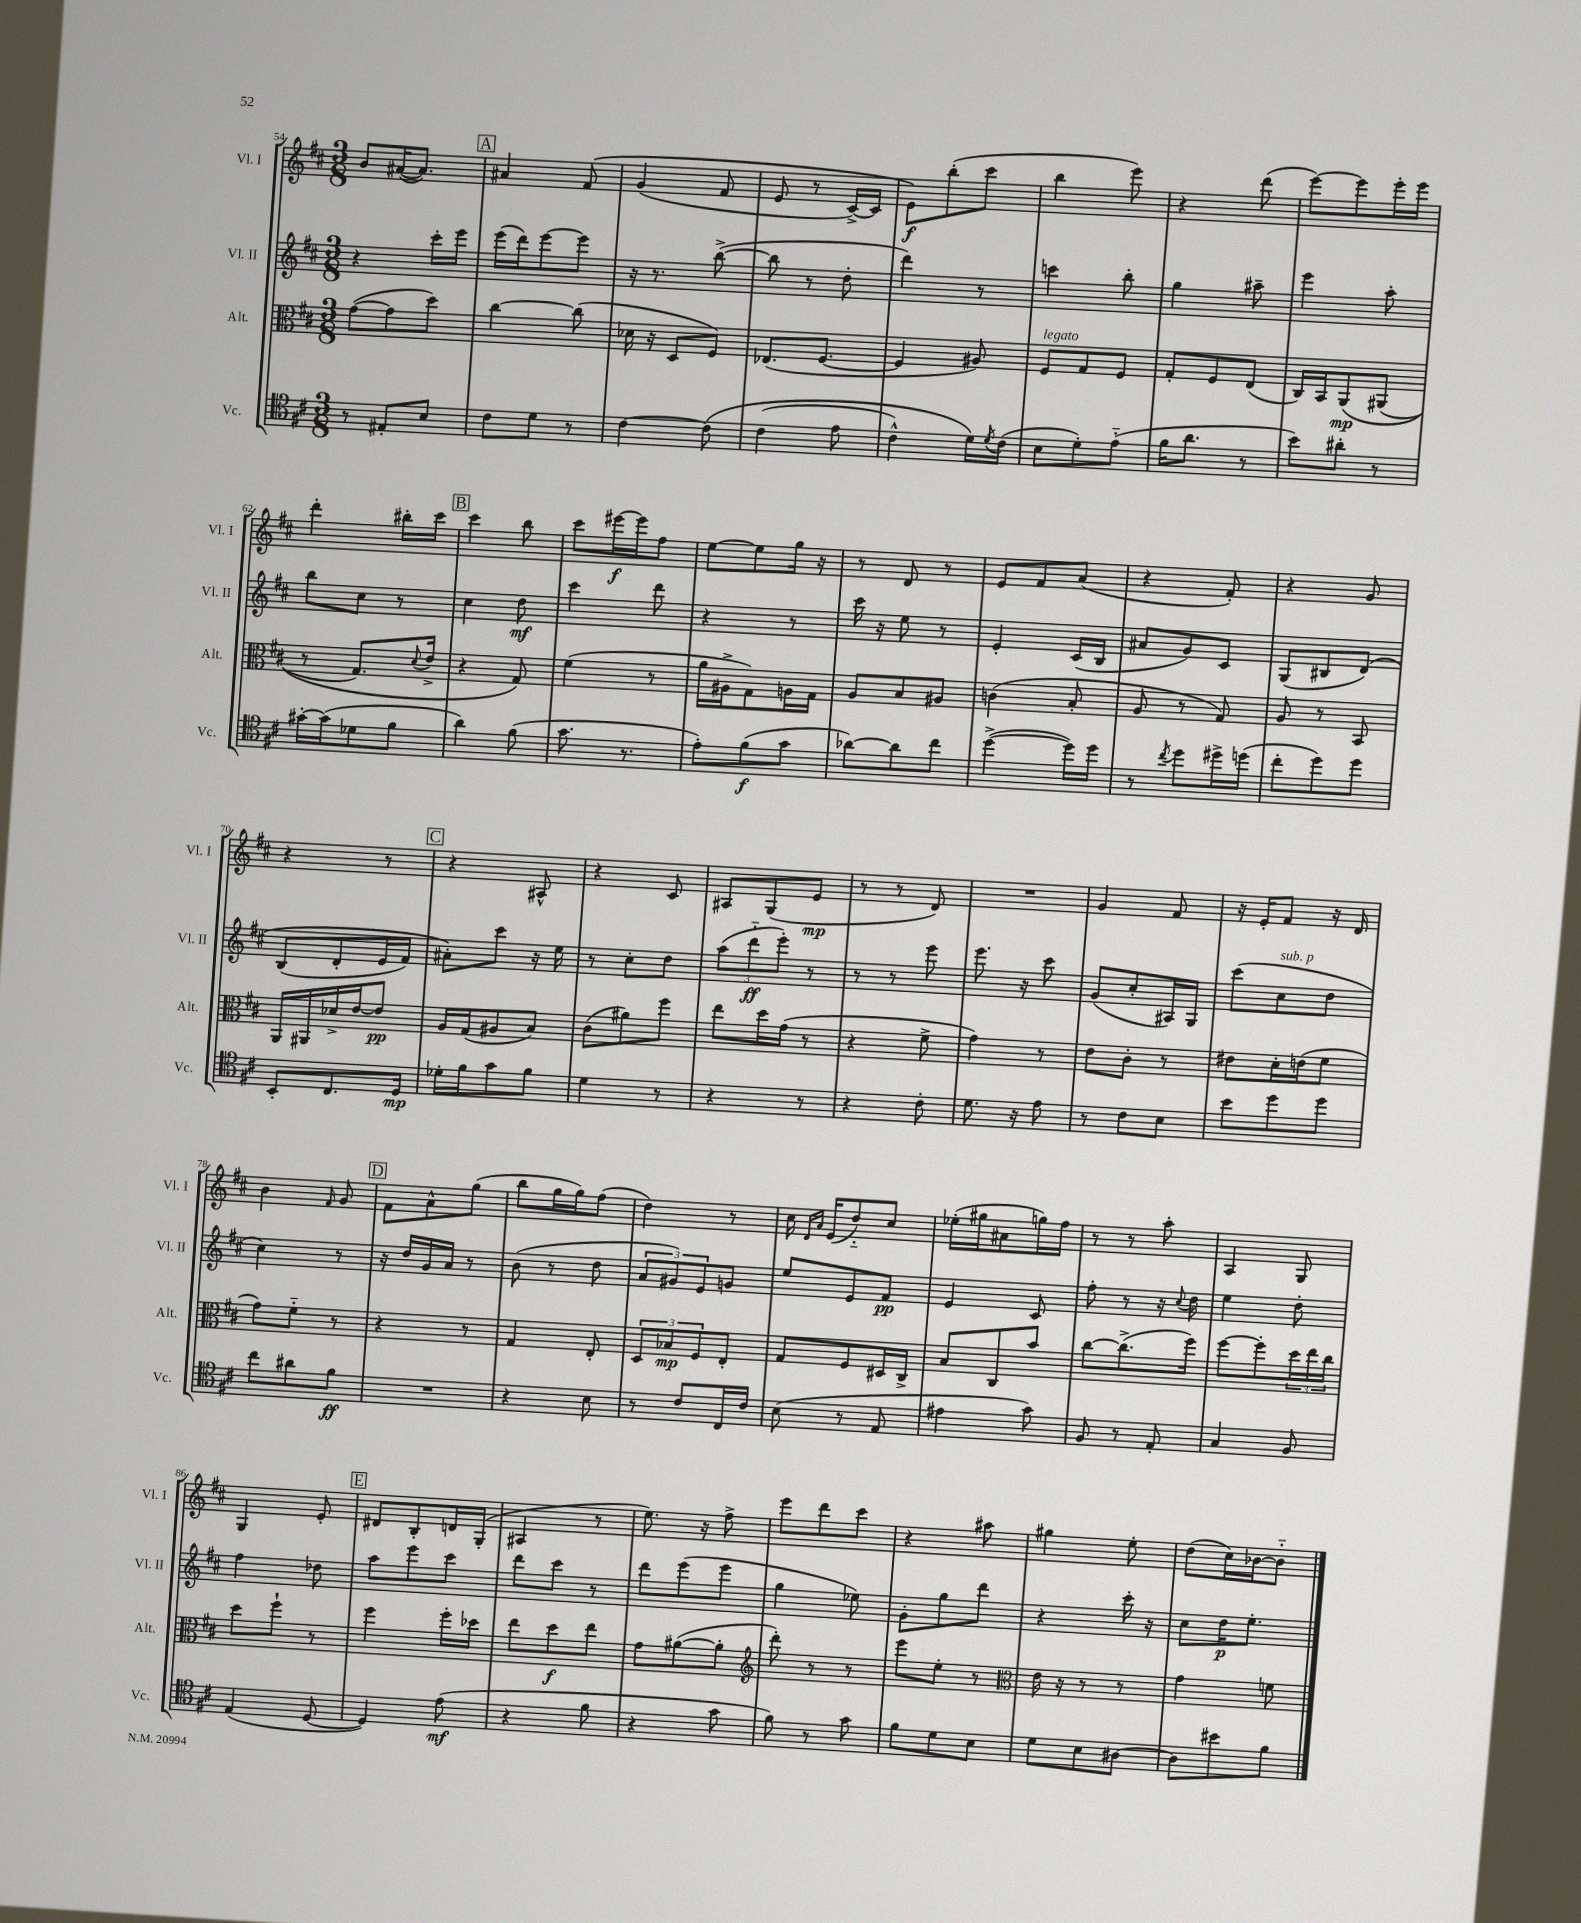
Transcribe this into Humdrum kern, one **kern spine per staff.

**kern	**dynam	**kern	**dynam	**kern	**dynam	**kern	**dynam
*part4	*part4	*part3	*part3	*part2	*part2	*part1	*part1
*staff4	*staff4	*staff3	*staff3	*staff2	*staff2	*staff1	*staff1
*I"Vc.	*	*I"Alt.	*	*I"Vl. II	*	*I"Vl. I	*
*I'Vc.	*	*I'Alt.	*	*I'Vl. II	*	*I'Vl. I	*
*clefC4	*	*clefC3	*	*clefG2	*	*clefG2	*
*k[f#c#]	*	*k[f#c#]	*	*k[f#c#]	*	*k[f#c#]	*
*M3/8	*	*M3/8	*	*M3/8	*	*M3/8	*
=54	=54	=54	=54	=54	=54	=54	=54
8r	.	([8g\L	.	4r	.	8b/L	.
8E#X'/L	.	8g\]	.	.	.	([16a#X/K	.
.	.	.	.	.	.	8.a#/J])	.
8B/J	.	8dd\J)	.	16ccc#'\LL	.	.	.
.	.	.	.	16eee\JJ	.	.	.
!!LO:REH:place=s1:t=A
=55	=55	=55	=55	=55	=55	=55	=55
8c#\L	.	[4cc#\	.	(16eee\LL	.	4a#X/	.
.	.	.	.	16ddd\J)	.	.	.
8d\J	.	.	.	[8eee\	.	.	.
8r	.	(8cc#\]	.	8eee\J]	.	(8f#/	.
=56	=56	=56	=56	=56	=56	=56	=56
[4c#\	.	16d-X\	.	16r	.	(4g/	.
.	.	16r	.	8.r	.	.	.
.	.	8D/L	.	.	.	.	.
(8c#\]	.	8F#/J)	.	([8bb^\	.	8f#/	.
=57	=57	=57	=57	=57	=57	=57	=57
(4c#\	.	(8.E-X/L	.	8bb\]	.	8e/	.
.	.	.	.	8r	.	8r	.
.	.	[8.F#/J	.	.	.	.	.
8e\	.	.	.	8dd'\	.	[16c#^/LL)	.
.	.	.	.	.	.	16c#/JJ]	.
=58	=58	=58	=58	=58	=58	=58	=58
4c#^^\)	.	4F#/]	.	4ddd\)	.	8e\L)	f
.	.	.	.	.	.	(8bb'\	.
16d\LL)	.	8A#X/)	.	8r	.	8ccc#\J	.
8qd/	.	.	.	.	.	.	.
(16c#\JJ	.	.	.	.	.	.	.
=59	=59	=59	=59	=59	=59	=59	=59
!	!	!LO:TX:a:i:t=legato	!	!	!	!	!
8B\L	.	8F#/L	.	4cccn\	.	4bb\	.
8d'\)	.	8G/	.	.	.	.	.
(8e\J	.	8F#/J	.	8bb'\	.	8eee\)	.
=60	=60	=60	=60	=60	=60	=60	=60
16f#\KL	.	8G'/L	.	4gg\	.	4r	.
8.a\J	.	.	.	.	.	.	.
.	.	8F#/	.	.	.	.	.
8r	.	(8E/J	.	8aa#X~\	.	(8ddd\	.
=61	=61	=61	=61	=61	=61	=61	=61
8b\L)	.	16C#/LL)	.	4eee\	.	[8eee\L)	.
.	.	16BB/J	.	.	.	.	.
8a#X'\J	.	(8AA/	mp	.	.	8eee\]	.
8r	.	(8AA#X/J	.	8aa'\	.	16eee'\L	.
.	.	.	.	.	.	16eee\JJ	.
!!LO:LB:g=z
=62	=62	=62	=62	=62	=62	=62	=62
[16g#X'\LL	.	8r	.	8bb\L	.	4ddd'\	.
(16g#\J]	.	.	.	.	.	.	.
8d-X\	.	8.G/L)	.	8cc#\J	.	.	.
8f#\J	.	.	.	8r	.	16bb#X'\LL	.
.	.	8qqd/	.	.	.	.	.
.	.	16e^/Jk	.	.	.	16ccc#\JJ	.
!!LO:REH:place=s1:t=B
=63	=63	=63	=63	=63	=63	=63	=63
4a\)	.	4r	.	4cc#\	.	4ccc#\	.
(8f#\	.	8G/)	.	8dd\	mf	8bb\	.
=64	=64	=64	=64	=64	=64	=64	=64
8.g\	.	(4f#\	.	4ccc#\	.	8ccc#\L	.
.	.	.	.	.	.	[16eee#X\L	f
8.r	.	.	.	.	.	16eee#\J]	.
.	.	8r	.	8ddd\	.	8ff#\J	.
=65	=65	=65	=65	=65	=65	=65	=65
8e'\L)	.	16a\LL	.	4r	.	[8ee\L	.
.	.	16A#X^\J	.	.	.	.	.
(8f#\	f	8G\)	.	.	.	8ee\]	.
8g\J	.	16An\L	.	8r	.	16gg\Jk	.
.	.	16G\JJ	.	.	.	16r	.
=66	=66	=66	=66	=66	=66	=66	=66
[8a-X\L)	.	8A/L	.	16ccc#\	.	8r	.
.	.	.	.	16r	.	.	.
8a-\]	.	8B/	.	8ee\	.	8d/	.
8cc#\J	.	8A#X/J	.	8r	.	8r	.
=67	=67	=67	=67	=67	=67	=67	=67
([4dd^\	.	(4cn\	.	4e'/	.	8e/L	.
.	.	.	.	.	.	8f#/	.
16dd\LL])	.	8B'/	.	(16c#/LL	.	(8a/J	.
16dd\JJ	.	.	.	16B/JJ	.	.	.
=68	=68	=68	=68	=68	=68	=68	=68
8r	.	8A/	.	8a#X/L	.	4r	.
8qcc#/	.	.	.	.	.	.	.
8dd\L	.	8r	.	8g/)	.	.	.
16dd#X^\L	.	8G/)	.	8c#/J	.	8f#'/)	.
(16ddn\JJ	.	.	.	.	.	.	.
=69	=69	=69	=69	=69	=69	=69	=69
8cc#'\L	.	8A/	.	(8G/L	.	4r	.
8dd\)	.	8r	.	8B#X/	.	.	.
8dd\J	.	8BB/	.	(8d/J)	.	8g/	.
!!LO:LB:g=z
=70	=70	=70	=70	=70	=70	=70	=70
8BB'/L	.	16AA/LL	.	(8B/L	.	4r	.
.	.	16AA#X/	.	.	.	.	.
8.C#/	.	16d-X^/	.	8d'/	.	.	.
.	.	[16e/J	.	.	.	.	.
.	.	8e/J]	pp	16e/L	.	8r	.
16D/Jk	mp	.	.	16f#/JJ)	.	.	.
!!LO:REH:place=s1:t=C
=71	=71	=71	=71	=71	=71	=71	=71
16d-X'\LL	.	16A/LL	.	8a#X'\L)	.	4r	.
16f#\J	.	(16G/J	.	.	.	.	.
8g\	.	8A#X/	.	8ccc#\J	.	.	.
8f#\J	.	8B/J)	.	16r	.	8A#X^^/	.
.	.	.	.	16ee\	.	.	.
=72	=72	=72	=72	=72	=72	=72	=72
4d\	.	(8c#\L	.	8r	.	4r	.
.	.	8a#X\)	.	8cc#'\L	.	.	.
8r	.	8ff#\J	.	8dd\J	.	8c#/	.
=73	=73	=73	=73	=73	=73	=73	=73
4r	.	8ee\L	.	(12aa\L	.	8A#X/L	.
.	.	.	.	12ddd\	ff	.	.
.	.	16dd\L	.	.	.	(8G/	.
.	.	.	.	12eee'\J)	.	.	.
.	.	(16g\JJ	.	.	.	.	.
8r	.	8r	.	8r	.	8e/J	mp
=74	=74	=74	=74	=74	=74	=74	=74
4r	.	4r	.	8r	.	8r	.
.	.	.	.	8r	.	8r	.
8c#'\	.	8f#^\	.	8eee\	.	8d/)	.
=75	=75	=75	=75	=75	=75	=75	=75
8.d\	.	4g\)	.	8.eee\	.	4.r	.
16r	.	.	.	16r	.	.	.
8e\	.	8r	.	8ccc#\	.	.	.
=76	=76	=76	=76	=76	=76	=76	=76
8r	.	8e\L	.	(8g/L	.	4g/	.
8c#\L	.	8c#'\J	.	8cc#'/	.	.	.
8B\J	.	8r	.	16A#X/L)	.	8f#/	.
.	.	.	.	16G/JJ	.	.	.
=77	=77	=77	=77	=77	=77	=77	=77
8b\L	.	8e#X\L	.	(8ccc#\L	.	16r	.
.	.	.	.	.	.	16e'/KL	.
!	!	!	!	!LO:TX:a:i:t=sub. p	!	!	!
8dd\	.	16d'\L	.	8cc#\	.	8f#/J	.
.	.	(16en\J	.	.	.	.	.
8dd\J	.	8f#\J	.	8dd\J	.	16r	.
.	.	.	.	.	.	16d/	.
!!LO:LB:g=z
=78	=78	=78	=78	=78	=78	=78	=78
8cc#\L	.	8g\L)	.	4cc#\)	.	4b\	.
8a#X\	.	8f#\J	.	.	.	.	.
.	.	.	.	.	.	16qqf#/	.
8f#\J	ff	8r	.	8r	.	8g/	.
!!LO:REH:place=s1:t=D
=79	=79	=79	=79	=79	=79	=79	=79
4.r	.	4r	.	16r	.	8f#\L	.
.	.	.	.	16dd/LL	.	.	.
.	.	.	.	16g/	.	8a^^\	.
.	.	.	.	16a/JJ	.	.	.
.	.	8r	.	8r	.	(8gg\J	.
=80	=80	=80	=80	=80	=80	=80	=80
4r	.	4G/	.	(8b\	.	8bb\L	.
.	.	.	.	8r	.	16gg\L	.
.	.	.	.	.	.	16gg\J)	.
8B\	.	8E'/	.	8dd\	.	(8ff#\J	.
=81	=81	=81	=81	=81	=81	=81	=81
8r	.	12D/L	.	12a/L	.	4dd\)	.
.	.	12B-X/	mp	12g#X/)	.	.	.
8c#/L	.	.	.	.	.	.	.
.	.	12F#/	.	12e/	.	.	.
16C#/L	.	8E'/J	.	8gn/J	.	8r	.
16c#/JJ	.	.	.	.	.	.	.
=82	=82	=82	=82	=82	=82	=82	=82
(8B\	.	8G/L	.	8ee/L	.	16cc#\	.
.	.	.	.	.	.	16qqd/LL	.
.	.	.	.	.	.	16qqa/JJ	.
.	.	.	.	.	.	(16e/KL	.
8r	.	8F#/	.	8e/	.	8dd/)	.
8E/	.	16D#X/L	.	8f#/J	pp	8cc#/J	.
.	.	16C#^/JJ	.	.	.	.	.
=83	=83	=83	=83	=83	=83	=83	=83
4e#X\	.	8B/L	.	4e/	.	(16ee-X'\LL	.
.	.	.	.	.	.	16gg#X\J	.
.	.	8C#/	.	.	.	8a#X\	.
8g\)	.	8b/J	.	8c#/	.	16ggn\L)	.
.	.	.	.	.	.	16ff#\JJ	.
=84	=84	=84	=84	=84	=84	=84	=84
8F#/	.	[8cc#\L	.	8ff#'\	.	8r	.
8r	.	(8.cc#^\]	.	8r	.	8r	.
8E'/	.	.	.	16r	.	8aa'\	.
.	.	.	.	8qqcc#/	.	.	.
.	.	16ff#\Jk)	.	16dd\	.	.	.
=85	=85	=85	=85	=85	=85	=85	=85
4G/	.	[8ff#\L	.	4ee\	.	4A/	.
.	.	8ff#'\]	.	.	.	.	.
8F#/	.	24dd\L	.	8dd'\	.	8G/	.
.	.	24ee\	.	.	.	.	.
.	.	24cc#\JJ	.	.	.	.	.
!!LO:LB:g=z
=86	=86	=86	=86	=86	=86	=86	=86
(4E/	.	8dd\L	.	4ff#\	.	4G/	.
.	.	8ff#`\J	.	.	.	.	.
[8D/	.	8r	.	8dd-X\	.	8e'/	.
!!LO:REH:place=s1:t=E
=87	=87	=87	=87	=87	=87	=87	=87
4D/])	.	4ff#\	.	8aa\L	.	8d#X/L	.
.	.	.	.	8eee\	.	8B'/	.
(8e\	mf	16ff#'\LL	.	8ccc#\J	.	16dn/L	.
.	.	16dd-X\JJ	.	.	.	(16G'/JJ	.
=88	=88	=88	=88	=88	=88	=88	=88
4r	.	8ee\L	.	8ddd\L	.	4A#X/	.
.	.	8dd\	f	8ccc#\J	.	.	.
8f#\	.	8ee\J	.	8r	.	8r	.
=89	=89	=89	=89	=89	=89	=89	=89
4r	.	8g\L	.	8ddd\L	.	8.ee\)	.
.	.	([8a#X\	.	(8eee\	.	.	.
.	.	.	.	.	.	16r	.
8g\	.	8a#'\J]	.	8eee\J	.	8ff#^\	.
=90	=90	=90	=90	=90	=90	=90	=90
*	*	*clefG2	*	*	*	*	*
8f#\)	.	8ddd'\)	.	4gg\	.	8eee\L	.
8r	.	8r	.	.	.	8ddd\	.
8g\	.	8r	.	8ee-X\)	.	8ccc#\J	.
=91	=91	=91	=91	=91	=91	=91	=91
8f#\L	.	8eee\L	.	8g'\L	.	4r	.
8d\	.	8ee'\J	.	8gg\	.	.	.
8B\J	.	8r	.	8ddd\J	.	8aa#X\	.
=92	=92	=92	=92	=92	=92	=92	=92
*	*	*clefC3	*	*	*	*	*
8d\L	.	16e\	.	4r	.	4gg#X\	.
.	.	16r	.	.	.	.	.
8B\	.	8r	.	.	.	.	.
[8A#X\J	.	8r	.	16ccc#'\	.	8ee'\	.
.	.	.	.	16r	.	.	.
=93	=93	=93	=93	=93	=93	=93	=93
8A#\L]	.	4g\	.	8cc#\L	.	(8dd\L	.
8b#X\	.	.	.	16dd\K	p	16cc#\L)	.
.	.	.	.	8.ee'\J	.	[16b-X\J	.
8f#\J	.	8fn\	.	.	.	8b-\J]	.
==	==	==	==	==	==	==	==
*-	*-	*-	*-	*-	*-	*-	*-
